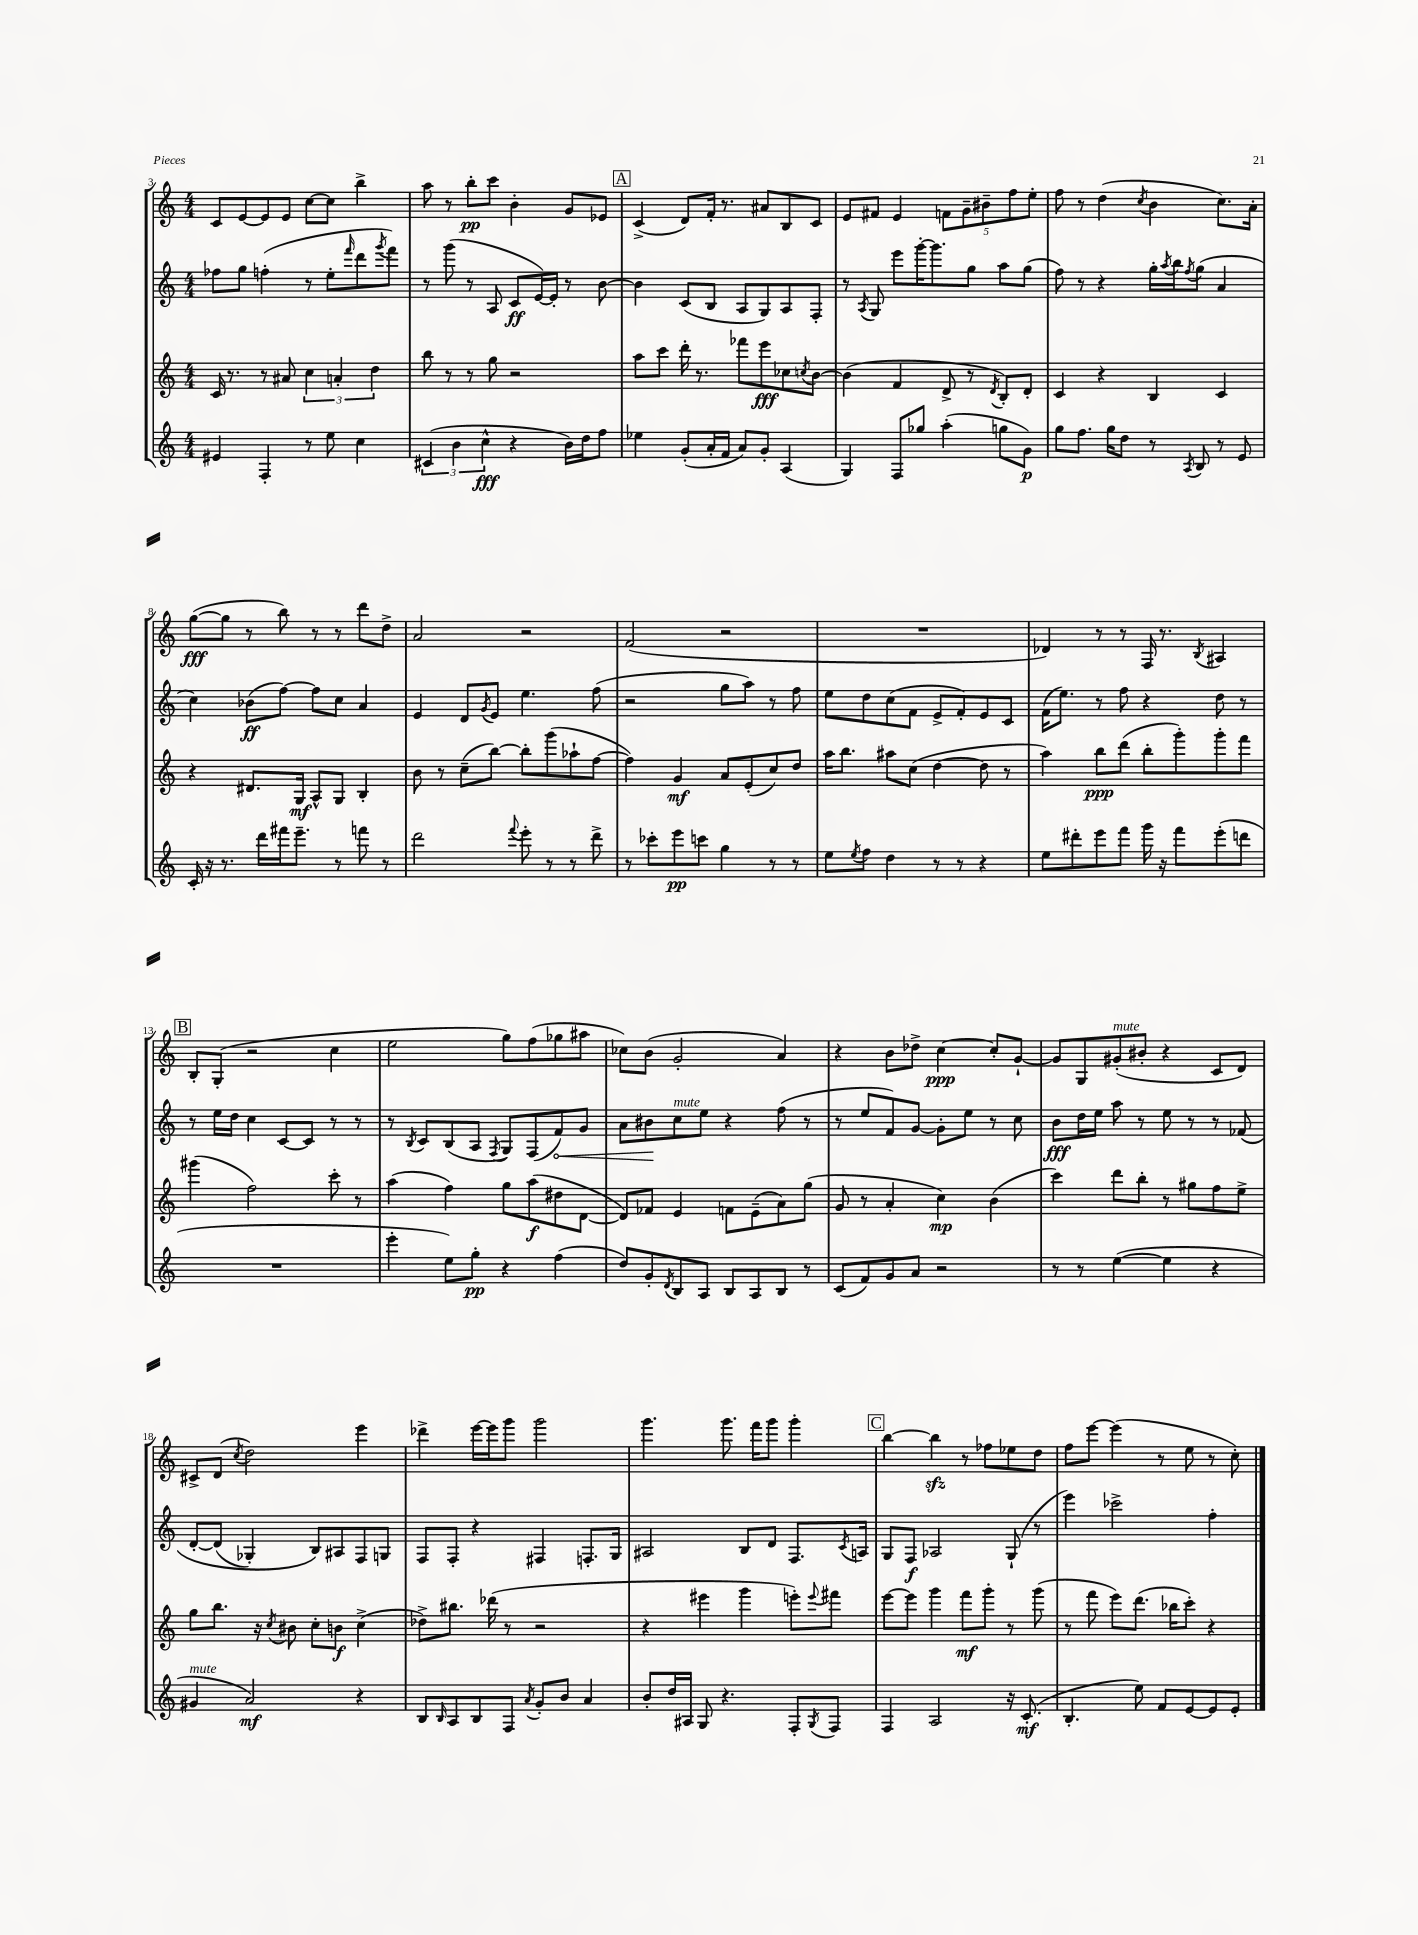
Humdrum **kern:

**kern	**kern	**kern	**kern
*staff4	*staff3	*staff2	*staff1
*clefG2	*clefG2	*clefG2	*clefG2
*k[]	*k[]	*k[]	*k[]
*M4/4	*M4/4	*M4/4	*M4/4
4e#	16c	8ff-	8c
.	8.r	.	.
.	.	8gg	[8e
4F'	8r	(4ff'	8e]
.	8a#	.	8e
8r	6cc	8r	[8cc
8ee	.	8ee'	8cc]
.	6a'	.	.
.	.	16qqfff	.
4cc	.	8ddd	4bb^
.	6dd	.	.
.	.	8qggg	.
.	.	8fff)	.
=	=	=	=
(6c#	8bb	8r	8aa
.	8r	(8ggg	8r
6b	.	.	.
.	8r	8r	8bb'
6cc^^	.	.	.
.	8gg	8A	8ccc
4r	2r	8c	4b'
.	.	[16e)	.
.	.	16e']	.
16b)	.	8r	8g
16dd	.	.	.
8ff	.	[8b	8e-
=	=	=	=
4ee-	8aa	4b]	(4c^
.	8ccc	.	.
(8g'	16ddd'	(8c	8d)
.	8.r	.	.
16a'	.	8B	16f'
16f	.	.	8.r
8a)	8fff-	8A	.
8g'	8eee	8G)	8a#
(4A	8cc-	8A	8B
.	8qcc	.	.
.	[8b	8F'	8c
=	=	=	=
4G)	(4b]	8r	8e
.	.	8qA	.
.	.	8G	8f#
8F	4f	8eee	4e
8gg-	.	[16ggg'	.
.	.	8.ggg]	.
(4aa'	8d^	.	10f
.	.	.	10g~
.	8r	8gg	.
.	.	.	10b#~
.	8qd	.	.
8gg	8B')	8aa	.
.	.	.	10ff
8g)	8d'	(8gg	.
.	.	.	10ee'
=	=	=	=
8gg	4c	8ff)	8ff
8.ff	.	8r	8r
.	4r	4r	(4dd
16gg	.	.	.
8dd	.	.	.
.	.	.	8qcc
8r	4B	16gg'	4b
.	.	8qaa	.
.	.	16bb	.
8qA	.	8qff	.
8B	.	(8gg	.
8r	4c	4a	8.cc)
8e	.	.	.
.	.	.	16a'
=	=	=	=
16c'	4r	4cc)	([8gg
16r	.	.	.
8.r	.	.	8gg]
.	8.d#	(8b-	8r
16ddd	.	.	.
16fff#	.	[8ff)	8bb)
8.eee~	16G	.	.
.	8A^^	8ff]	8r
8r	8G	8cc	8r
8fff	4B'	4a	8ddd
8r	.	.	8dd^
=	=	=	=
2ddd	8b	4e	2a
.	8r	.	.
.	(8cc~	8d	.
.	.	8qg	.
.	[8bb)	8e	.
8qqfff	.	.	.
8eee'	8bb']	4.ee	2r
8r	(8ggg	.	.
8r	8aa-`	.	.
8ddd^	[8ff	(8ff	.
=	=	=	=
8r	4ff])	2r	(2f
8ccc-'	.	.	.
8eee	4g	.	.
8ccc	.	.	.
4gg	8a	8gg	2r
.	(8e'	8aa)	.
8r	8cc)	8r	.
8r	8dd	8ff	.
=	=	=	=
8ee	16aa	8ee	1r
.	8.bb	.	.
8qee	.	.	.
8ff	.	8dd	.
4dd	8aa#	(8cc	.
.	(8cc	8f	.
8r	[4dd	8e^	.
8r	.	8f')	.
4r	8dd]	8e	.
.	8r	8c	.
=	=	=	=
8ee	4aa)	(16f	4d-)
.	.	8.ee)	.
8ddd#'	.	.	.
8eee	8bb	8r	8r
8fff	(8ddd	8ff	8r
16ggg	8bb'	4r	16F
16r	.	.	8.r
8fff	8ggg')	.	.
.	.	.	8qB
(8eee'	8ggg'	8dd	4A#
8ddd	8fff	8r	.
=	=	=	=
1r	(4ggg#	8r	8B'
.	.	16ee	(8G'
.	.	16dd	.
.	2ff)	4cc	2r
.	.	[8c	.
.	.	8c]	.
.	8ccc'	8r	4cc
.	8r	8r	.
=	=	=	=
4eee'	(4aa	8r	2ee
.	.	8qB	.
.	.	8c	.
8ee)	4ff)	(8B	.
8gg'	.	8A	.
.	.	8qF	.
4r	8gg	8G)	8gg)
.	(8aa	(8F	(8ff
(4ff	8dd#	8f)	8gg-
.	[8d	8g	8aa#
=	=	=	=
8dd)	8d])	8a	8cc-)
8g'	8f-	8b#	(8b
8qd	.	.	.
8B	4e	8cc	2g'
8A	.	8ee	.
8B	8f	4r	.
8A	(8e~	.	.
8B	8a)	(8ff	4a)
8r	(8gg	8r	.
=	=	=	=
(8c	8g	8r	4r
8f)	8r	8ee	.
8g	4a'	8f)	8b
8a	.	[8g	8dd-^
2r	4cc)	8g']	[4cc
.	.	8ee	.
.	(4b	8r	8cc']
.	.	8cc	[8g`
=	=	=	=
8r	4ccc)	8b	8g]
8r	.	16dd	8G
.	.	16ee	.
([4ee	8ddd	8aa	(8g#'
.	8bb'	8r	8b#'
4ee]	8r	8ee	4r
.	8gg#	8r	.
4r	8ff	8r	8c
.	8ee^	&(8f-	8d)
=	=	=	=
4g#	8gg	[8d'	8c#^
.	8.bb	(8d]	(8d
.	.	.	8qcc
2a)	.	4G-')	2dd)
.	16r	.	.
.	8qcc	.	.
.	8b#	.	.
.	8cc'	8B&)	.
.	8b	8A#	.
4r	(4cc^	8F	4eee
.	.	8G	.
=	=	=	=
8B	8dd-^)	8F	4ddd-^
16qqB	.	.	.
8A	8.bb#	8F'	.
8B	.	4r	[16eee
.	(16ddd-	.	16eee]
8F	8r	.	8ggg
8qa	.	.	.
8g'	2r	4F#	2ggg
8b	.	.	.
4a	.	8.F'	.
.	.	16G	.
=	=	=	=
8b'	4r	2A#	4.ggg
16dd	.	.	.
16A#	.	.	.
8G	4eee#	.	.
4.r	.	.	8.ggg
.	4ggg	8B	.
.	.	.	16fff
.	.	8d	8ggg
8F'	8eee')	8.F	4ggg'
8qG	8qqeee	.	.
8F	8fff#	.	.
.	.	8qc	.
.	.	16A	.
=	=	=	=
4F	[8eee	8G	[4bb
.	8eee]	8F	.
2A	4ggg	2A-	4bb]
.	8fff	.	8r
.	8ggg'	.	8ff-
16r	8r	(8G`	8ee-
(8.c'	.	.	.
.	(8ggg	8r	8dd
=	=	=	=
4.B'	8r	4eee)	8ff
.	8fff	.	[8eee
.	8eee)	2ccc-^	(4eee]
8ee)	(8.ddd	.	.
8f	.	.	8r
.	16bb-	.	.
[8e	8ccc')	.	8ee
8e]	4r	4ff'	8r
8e'	.	.	8cc')
==	==	==	==
*-	*-	*-	*-
